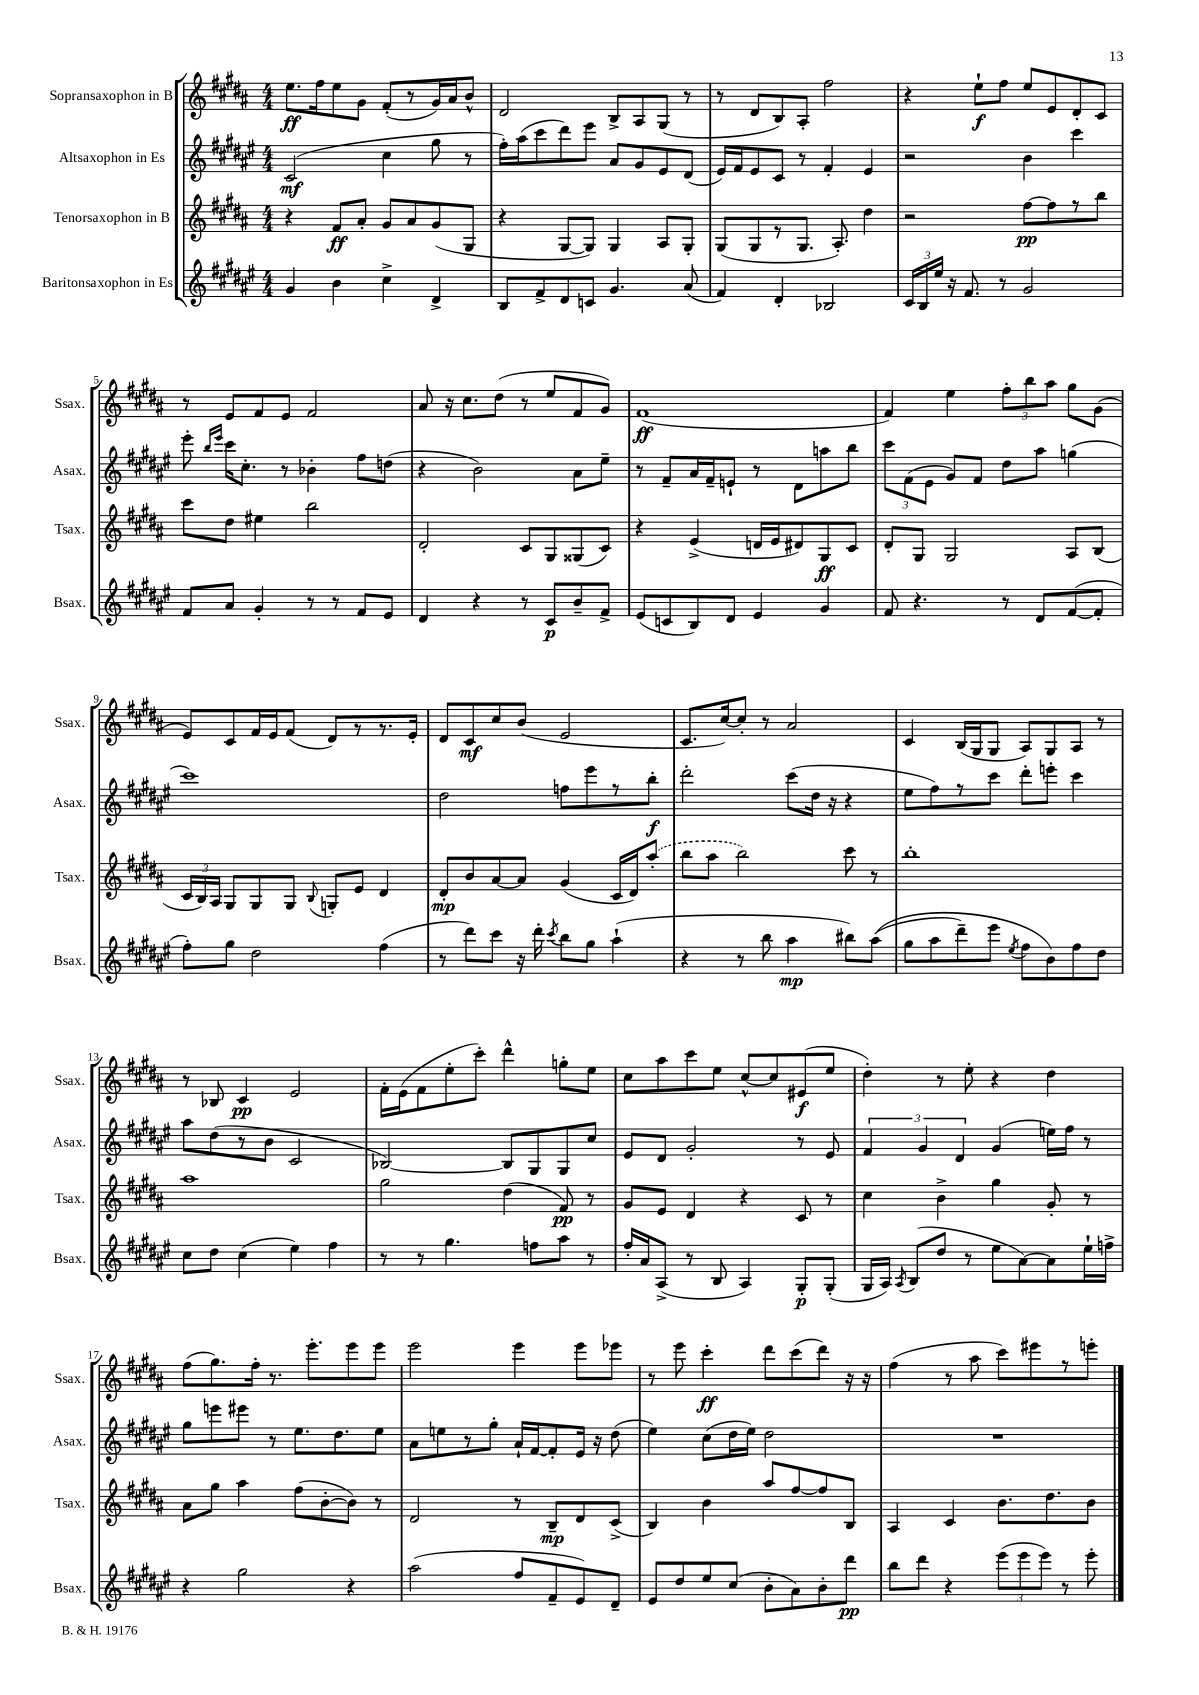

**kern	**dynam	**kern	**dynam	**kern	**dynam	**kern	**dynam
*part4	*part4	*part3	*part3	*part2	*part2	*part1	*part1
*staff4	*staff4	*staff3	*staff3	*staff2	*staff2	*staff1	*staff1
*I"Baritonsaxophon in Es	*	*I"Tenorsaxophon in B	*	*I"Altsaxophon in Es	*	*I"Sopransaxophon in B	*
*I'Bsax.	*	*I'Tsax.	*	*I'Asax.	*	*I'Ssax.	*
*clefG2	*	*clefG2	*	*clefG2	*	*clefG2	*
*k[f#c#g#d#a#e#]	*	*k[f#c#g#d#a#]	*	*k[f#c#g#d#a#e#]	*	*k[f#c#g#d#a#]	*
*M4/4	*	*M4/4	*	*M4/4	*	*M4/4	*
=1	=1	=1	=1	=1	=1	=1	=1
4g#/	.	4r	.	(2c#/	mf	8.ee\L	ff
.	.	.	.	.	.	16ff#\k	.
4b\	.	8f#/L	ff	.	.	8ee\	.
.	.	8a#'/J	.	.	.	8g#\J	.
4cc#^\	.	8g#/L	.	4cc#\	.	(8f#'/L	.
.	.	8a#/	.	.	.	8r	.
4d#^/	.	(8g#/	.	8gg#\	.	16g#/L)	.
.	.	.	.	.	.	16a#/J	.
.	.	8G#/J	.	8r	.	8b^^/J	.
=2	=2	=2	=2	=2	=2	=2	=2
8B/L	.	4r	.	16ff#'\LL)	.	2d#/	.
.	.	.	.	(16aa#\J	.	.	.
8f#^/	.	.	.	8ccc#\	.	.	.
8d#/	.	[8G#/L	.	8ddd#\)	.	.	.
8cn/J	.	8G#/J])	.	8eee#\J	.	.	.
4.g#/	.	4G#/	.	8a#/L	.	8B^/L	.
.	.	.	.	8g#/	.	8A#/	.
.	.	8A#/L	.	8e#/	.	(8G#/J	.
(8a#/	.	8G#'/J	.	(8d#/J	.	8r	.
=3	=3	=3	=3	=3	=3	=3	=3
4f#/)	.	(8G#/L	.	16e#/LL)	.	8r	.
.	.	.	.	16f#/J	.	.	.
.	.	8G#/	.	8e#/	.	8d#/L	.
4d#'/	.	8r	.	8c#/J	.	8B/)	.
.	.	8.G#/J	.	8r	.	8A#'/J	.
2B-X/	.	.	.	4f#'/	.	2ff#\	.
.	.	8.A#'/)	.	.	.	.	.
.	.	4dd#\	.	4e#/	.	.	.
=4	=4	=4	=4	=4	=4	=4	=4
24c#/LL	.	2r	.	2r	.	4r	.
24B/	.	.	.	.	.	.	.
24ee#/JJ	.	.	.	.	.	.	.
16r	.	.	.	.	.	.	.
8.f#/	.	.	.	.	.	.	.
.	.	.	.	.	.	8ee`\L	f
8r	.	.	.	.	.	8ff#\J	.
2g#/	.	[8ff#\L	pp	4b\	.	8ee/L	.
.	.	8ff#\]	.	.	.	8e/	.
.	.	8r	.	4ccc#\	.	8d#'/	.
.	.	8bb\J	.	.	.	8c#/J	.
!!LO:LB:g=z
=5	=5	=5	=5	=5	=5	=5	=5
8f#/L	.	8ccc#\L	.	8eee#'\	.	8r	.
.	.	.	.	16qqbb/LL	.	.	.
.	.	.	.	16qqeee#/JJ	.	.	.
8a#/J	.	8dd#\J	.	16ccc#\KL	.	8e/L	.
.	.	.	.	8.cc#'\J	.	.	.
4g#'/	.	4ee#X\	.	.	.	8f#/	.
.	.	.	.	8r	.	8e/J	.
8r	.	2bb\	.	4b-X'\	.	2f#/	.
8r	.	.	.	.	.	.	.
8f#/L	.	.	.	8ff#\L	.	.	.
8e#/J	.	.	.	(8ddn\J	.	.	.
=6	=6	=6	=6	=6	=6	=6	=6
4d#/	.	2d#'/	.	4r	.	8a#/	.
.	.	.	.	.	.	16r	.
.	.	.	.	.	.	8.cc#\L	.
4r	.	.	.	2b\)	.	.	.
.	.	.	.	.	.	(8dd#\J	.
8r	.	8c#/L	.	.	.	8r	.
8c#/L	p	8G#/	.	.	.	8ee/L	.
8b~/	.	(8G##X/	.	8a#\L	.	8f#/	.
8f#^/J	.	8c#/J)	.	8ee#~\J	.	8g#/J)	.
=7	=7	=7	=7	=7	=7	=7	=7
(8e#/L	.	4r	.	8r	.	(1f#	ff
8cn/	.	.	.	8f#~/L	.	.	.
8B/)	.	(4e^/	.	16a#/L	.	.	.
.	.	.	.	16f#~/J	.	.	.
8d#/J	.	.	.	8en`/J	.	.	.
4e#/	.	16dn/LL	.	8r	.	.	.
.	.	16e/J	.	.	.	.	.
.	.	8d#X/)	.	8d#\L	.	.	.
4g#/	.	8G#/	ff	8aan\	.	.	.
.	.	8c#/J	.	8bb\J	.	.	.
=8	=8	=8	=8	=8	=8	=8	=8
8f#/	.	8d#'/L	.	12ccc#\L	.	4f#/)	.
.	.	.	.	(12f#\	.	.	.
4.r	.	8G#/J	.	.	.	.	.
.	.	.	.	12e#\J	.	.	.
.	.	2G#/	.	8g#/L)	.	4ee\	.
.	.	.	.	8f#/J	.	.	.
8r	.	.	.	8dd#\L	.	12ff#'\L	.
.	.	.	.	.	.	12bb\	.
8d#/L	.	.	.	8aa#\J	.	.	.
.	.	.	.	.	.	12aa#\J	.
([8f#/	.	8A#/L	.	(4ggn\	.	8gg#\L	.
8f#'/J]	.	(8B/J	.	.	.	(8g#\J	.
!!LO:LB:g=z
=9	=9	=9	=9	=9	=9	=9	=9
8ff#'\L)	.	24c#/LL	.	1ccc#)	.	8e/L)	.
.	.	24B/)	.	.	.	.	.
.	.	24A#/JJ	.	.	.	.	.
8gg#\J	.	8G#/L	.	.	.	8c#/	.
2dd#\	.	8G#/	.	.	.	16f#/L	.
.	.	.	.	.	.	16e/J	.
.	.	8G#/J	.	.	.	(8f#/J	.
.	.	8qqB/	.	.	.	.	.
.	.	8Gn'/L	.	.	.	8d#/L)	.
.	.	8e/J	.	.	.	8r	.
(4ff#\	.	4d#/	.	.	.	8.r	.
.	.	.	.	.	.	16e'/Jk	.
=10	=10	=10	=10	=10	=10	=10	=10
8r	.	8d#'/L	mp	2dd#\	.	8d#/L	.
8ddd#\L)	.	8b/	.	.	.	8c#/	mf
8ccc#\J	.	[8a#/	.	.	.	8cc#/	.
16r	.	8a#/J]	.	.	.	(8b/J	.
16ddd#'\	.	.	.	.	.	.	.
8qccc#/	.	.	.	.	.	.	.
8bb\L	.	(4g#/	.	8ffn\L	.	2e/	.
8gg#\J	.	.	.	8eee#\	.	.	.
(4aa#`\	.	16c#/LL	.	8r	.	.	.
.	.	16d#/J)	.	.	.	.	.
.	.	(8aa#'/J	.	8bb'\J	f	.	.
=11	=11	=11	=11	=11	=11	=11	=11
4r	.	8bb\L	.	2ddd#'\	.	8.c#/L	.
.	.	8aa#\J	.	.	.	.	.
.	.	.	.	.	.	[16cc#/k)	.
8r	.	2bb\)	.	.	.	8cc#'/J]	.
8bb\	.	.	.	.	.	8r	.
4aa#\	mp	.	.	(8ccc#\L	.	2a#/	.
.	.	.	.	16dd#\Jk	.	.	.
.	.	.	.	16r	.	.	.
8bb#X\L)	.	8ccc#\	.	4r	.	.	.
((8aa#\J	.	8r	.	.	.	.	.
=12	=12	=12	=12	=12	=12	=12	=12
8gg#\L	.	1bb'	.	8ee#\L	.	4c#/	.
8aa#\	.	.	.	8ff#\)	.	.	.
8ddd#~\)	.	.	.	8r	.	(16B/LL	.
.	.	.	.	.	.	16G#/J	.
8eee#\J	.	.	.	8ccc#\J	.	8G#/J	.
8qee#/	.	.	.	.	.	.	.
8ff#\L	.	.	.	8ddd#'\L	.	8A#/L)	.
8b\)	.	.	.	8eeen'\J	.	8G#/	.
8ff#\	.	.	.	4ccc#\	.	8A#/J	.
8dd#\J	.	.	.	.	.	8r	.
!!LO:LB:g=z
=13	=13	=13	=13	=13	=13	=13	=13
8cc#\L	.	1aa#	.	8aa#\L	.	8r	.
8dd#\J	.	.	.	(8dd#\	.	8B-X/	.
(4cc#\	.	.	.	8r	.	4c#/	pp
.	.	.	.	8b\J	.	.	.
4ee#\)	.	.	.	2c#/	.	2e/	.
4ff#\	.	.	.	.	.	.	.
=14	=14	=14	=14	=14	=14	=14	=14
8r	.	2gg#\	.	[2B-X/)	.	16f#'\LL	.
.	.	.	.	.	.	(16e\J	.
8r	.	.	.	.	.	8f#\	.
4.gg#\	.	.	.	.	.	8ee'\	.
.	.	.	.	.	.	8ccc#'\J)	.
.	.	(4dd#\	.	8B-/L]	.	4ddd#^^\	.
8ffn\L	.	.	.	8G#/	.	.	.
8aa#\J	.	8f#/)	pp	8G#/	.	8ggn'\L	.
8r	.	8r	.	8cc#/J	.	8ee\J	.
=15	=15	=15	=15	=15	=15	=15	=15
16ff#'/LL	.	8g#/L	.	8e#/L	.	8cc#\L	.
16a#/J	.	.	.	.	.	.	.
(8A#^/J	.	8e/J	.	8d#/J	.	8aa#\	.
8r	.	4d#/	.	2g#'/	.	8ccc#\	.
8B/	.	.	.	.	.	8ee\J	.
4A#/)	.	4r	.	.	.	[8cc#^^/L	.
.	.	.	.	.	.	8cc#/]	.
8G#'/L	p	8c#/	.	8r	.	(8e#X/	f
(8G#'/J	.	8r	.	8e#/	.	8ee/J	.
=16	=16	=16	=16	=16	=16	=16	=16
16G#/LL	.	4cc#\	.	6f#/	.	4dd#'\)	.
16A#/JJ)	.	.	.	.	.	.	.
8qA#/	.	.	.	.	.	.	.
(8B/L	.	.	.	.	.	.	.
.	.	.	.	6g#/	.	.	.
8dd#/J	.	4b^\	.	.	.	8r	.
.	.	.	.	6d#/	.	.	.
8r	.	.	.	.	.	8ee'\	.
8ee#\L	.	4gg#\	.	(4g#/	.	4r	.
[8a#\)	.	.	.	.	.	.	.
8a#\]	.	8g#'/	.	16een\LL)	.	4dd#\	.
.	.	.	.	16ff#\JJ	.	.	.
16ee#`\L	.	8r	.	8r	.	.	.
16ffn^\JJ	.	.	.	.	.	.	.
!!LO:LB:g=z
=17	=17	=17	=17	=17	=17	=17	=17
4r	.	8a#\L	.	8gg#\L	.	(8ff#\L	.
.	.	8gg#\J	.	8eeen\	.	8.gg#\)	.
2gg#\	.	4aa#\	.	8eee#X\J	.	.	.
.	.	.	.	.	.	16ff#'\Jk	.
.	.	.	.	8r	.	8.r	.
.	.	(8ff#\L	.	8.ee#\L	.	.	.
.	.	.	.	.	.	8.eee'\L	.
.	.	[8b'\	.	.	.	.	.
.	.	.	.	8.dd#\	.	.	.
4r	.	8b\J])	.	.	.	8eee\	.
.	.	8r	.	8ee#\J	.	8eee\J	.
=18	=18	=18	=18	=18	=18	=18	=18
(2aa#\	.	2d#/	.	8a#\L	.	2eee\	.
.	.	.	.	8een\	.	.	.
.	.	.	.	8r	.	.	.
.	.	.	.	8gg#'\J	.	.	.
8ff#/L	.	8r	.	16a#`/LL	.	4eee\	.
.	.	.	.	[16f#/J	.	.	.
8f#~/	.	8B~/L	mp	8f#'/]	.	.	.
8e#/)	.	8d#/	.	16e#/Jk	.	8eee\L	.
.	.	.	.	16r	.	.	.
8d#~/J	.	(8c#^/J	.	(8dd#\	.	8eee-X\J	.
=19	=19	=19	=19	=19	=19	=19	=19
8e#/L	.	4B/)	.	4ee#\)	.	8r	.
8dd#/	.	.	.	.	.	8eee\	.
8ee#/	.	4b\	.	(8cc#\L	.	4ccc#'\	ff
(8cc#/J	.	.	.	16dd#\L	.	.	.
.	.	.	.	16ee#\JJ)	.	.	.
8b'\L	.	8aa#/L	.	2dd#\	.	8ddd#\L	.
8a#\)	.	[8ff#/	.	.	.	(8ccc#\	.
8b'\	.	8ff#/]	.	.	.	8ddd#\J)	.
8ddd#\J	pp	8B/J	.	.	.	16r	.
.	.	.	.	.	.	16r	.
=20	=20	=20	=20	=20	=20	=20	=20
8bb\L	.	4A#/	.	1r	.	(4ff#\	.
8ddd#\J	.	.	.	.	.	.	.
4r	.	4c#/	.	.	.	8r	.
.	.	.	.	.	.	8aa#\	.
(12eee#\L	.	8.b\L	.	.	.	8ccc#\L)	.
12eee#\	.	.	.	.	.	.	.
.	.	.	.	.	.	8eee#X\	.
12eee#\J)	.	.	.	.	.	.	.
.	.	8.dd#\	.	.	.	.	.
8r	.	.	.	.	.	8r	.
8eee#'\	.	8b\J	.	.	.	8eeen'\J	.
==	==	==	==	==	==	==	==
*-	*-	*-	*-	*-	*-	*-	*-
